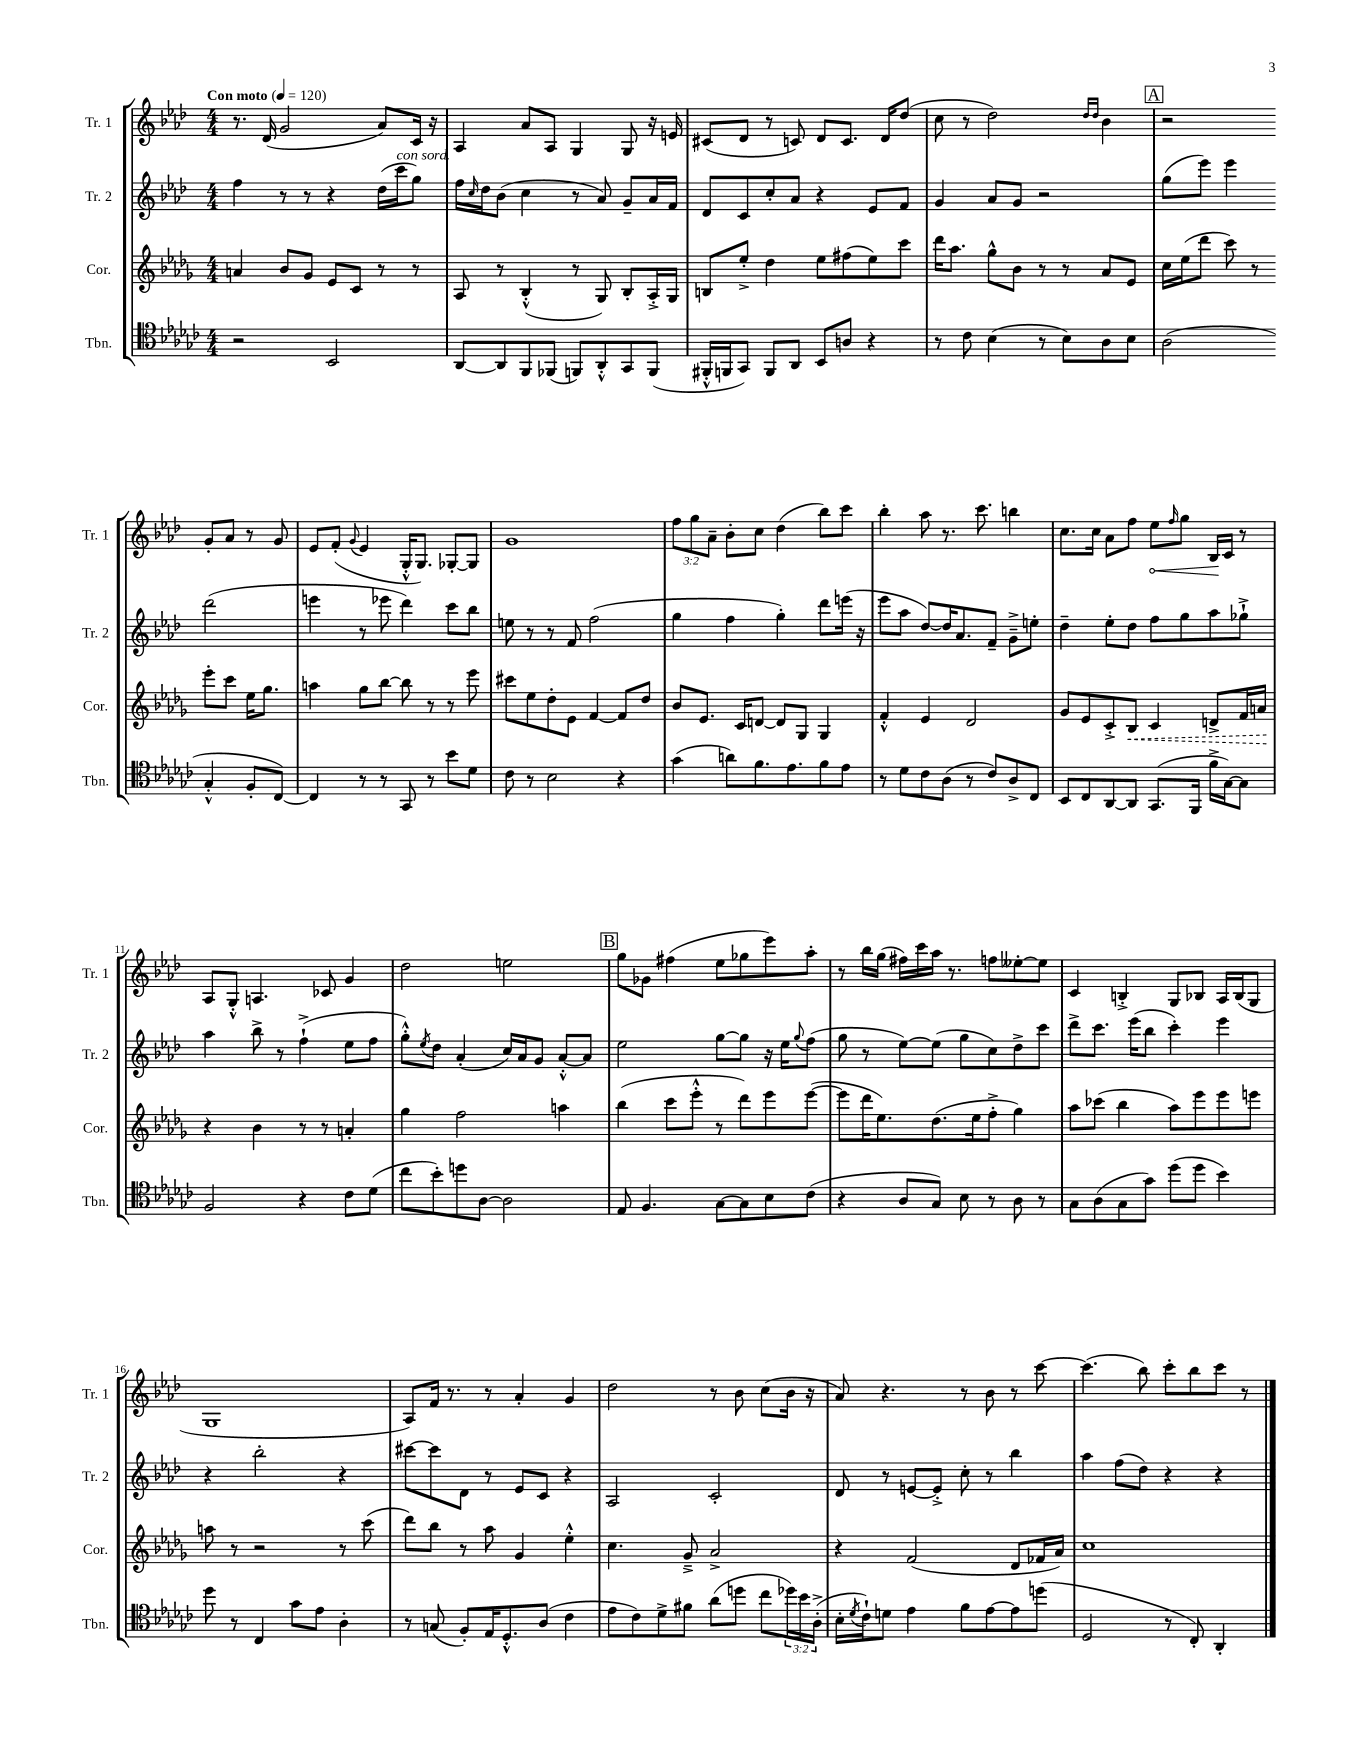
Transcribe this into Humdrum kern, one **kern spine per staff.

**kern	**kern	**kern	**kern
*staff4	*staff3	*staff2	*staff1
*clefC4	*clefG2	*clefG2	*clefG2
*k[b-e-a-d-g-c-]	*k[b-e-a-d-g-]	*k[b-e-a-d-]	*k[b-e-a-d-]
*M4/4	*M4/4	*M4/4	*M4/4
*MM120	*MM120	*MM120	*MM120
2r	4a/	4ff\	8.r
.	.	.	(16d-/
.	8b-/L	8r	2g/
.	8g-/J	8r	.
2BB-/	8e-/L	4r	.
.	8c/J	.	.
.	8r	(16dd-\LL	8a-/L)
.	.	16ccc\J	.
.	8r	8gg\J)	16c/Jk
.	.	.	16r
=	=	=	=
[8AA-/L	8A-/	16ff\LL	4A-/
.	.	16qqcc/	.
.	.	16dd-\J	.
8AA-/]	8r	(8b-\J	.
8FF/	(4B-'^^/	4cc\	8a-/L
(8FF-/J	.	.	8A-/J
8FF/L)	8r	8r	4G/
8AA-'^^/	8G-/)	8a-/)	.
8GG-/	8B-'/L	8g~/L	8G/
(8FF/J	16A-'^/L	16a-/L	16r
.	16G-/JJ	16f/JJ	16e/
=	=	=	=
16FF#'^^/LL	8B/L	8d-/L	(8c#/L
16FF/J	.	.	.
8GG-/J)	8ee-'^/J	8c/	8d-/J
8FF/L	4dd-\	8cc'/	8r
8AA-/J	.	8a-/J	8c/)
8BB-/L	8ee-\L	4r	8d-/L
8A/J	(8ff#\	.	8.c/J
4r	8ee-\)	8e-/L	.
.	.	.	16d-/LK
.	8ccc\J	8f/J	(8dd-/J
=	=	=	=
8r	16ddd-\LK	4g/	8cc\
.	8.aa-\J	.	.
8c-\	.	.	8r
(4B-\	8gg-^^\L	8a-/L	2dd-\)
.	8b-\J	8g/J	.
8r	8r	2r	.
8B-\L)	8r	.	.
.	.	.	16qqdd-/LL
.	.	.	16qqdd-/JJ
8A-\	8a-/L	.	4b-\
8B-\J	8e-/J	.	.
=	=	=	=
(2A-\	16cc\LL	(8gg\L	2r
.	(16ee-\J	.	.
.	8ddd-\J	8eee-\J)	.
.	8ccc\)	4eee-\	.
.	8r	.	.
4G-'^^/	8eee-'\L	(2ddd-\	8g'/L
.	8ccc\J	.	8a-/J
8F'/L	16ee-\LK	.	8r
.	8.gg-\J	.	.
[8C-/J)	.	.	8g/
=	=	=	=
4C-/]	4aa\	4eee\	8e-/L
.	.	.	(8f'/J
.	.	.	8qqg/
8r	8gg-\L	8r	4e-/
8r	[8bb-\J	8eee-\	.
8GG-/	8bb-\]	4ddd-\)	16G'^^/LK
.	.	.	8.G/J)
8r	8r	.	.
8b-\L	8r	8ccc\L	[8G-'/L
8d-\J	8eee-\	8bb-\J	8G-/]J
=	=	=	=
8c-\	8ccc#\L	8ee\	1g
8r	8ee-\	8r	.
2B-\	8dd-'\	8r	.
.	8e-\J	8f/	.
.	[4f/	(2ff\	.
4r	8f/]L	.	.
.	8dd-/J	.	.
=	=	=	=
(4g-\	8b-/L	4gg\	12ff\L
.	.	.	12gg\
.	8.e-/J	.	.
.	.	.	12a-~\J
8a\L)	.	4ff\	8b-'\L
.	16c/LK	.	.
8.f\	[8d/J	.	8cc\J
.	8d/]L	4gg'\)	(4dd-\
8.e-\	.	.	.
.	8G-/J	.	.
8f\	4G-/	8ddd-\L	8bb-\L)
8e-\J	.	(16eee\Jk	8ccc\J
.	.	16r	.
=	=	=	=
8r	4f'^^/	8eee-\L	4bb-'\
8d-\L	.	8aa-\J	.
8c-\	4e-/	[8dd-/L)	8aa-\
(8A-\J	.	16dd-/]K	8.r
.	.	8.a-/	.
8r	2d-/	.	.
.	.	.	8.ccc\
8c-/L)	.	8f~/J	.
8A-^/	.	8g~^\L	4bb\
8C-/J	.	8ee'\J	.
=	=	=	=
8BB-/L	8g-/L	4dd-~\	8.cc\L
8C-/	8e-/	.	.
.	.	.	16cc\Jk
[8AA-/	8c'^/	8ee-'\L	8a-\L
8AA-/]J	8B-/J	8dd-\J	8ff\J
(8.GG-/L	4c/	8ff\L	8ee-\L
.	.	.	16qqff/
.	.	8gg\	8gg\J
16FF/Jk	.	.	.
16f^\LL	8d^/L	8aa-\	16B-/LL
[16G-\J)	.	.	16c/JJ
8G-\]J	16f/L	8gg-`^\J	8r
.	16a/JJ	.	.
=	=	=	=
2F/	4r	4aa-\	8A-/L
.	.	.	8G'^^/J
.	4b-\	8bb-^\	4.A/
.	.	8r	.
4r	8r	(4ff`^\	.
.	8r	.	8c-/
8c-\L	4a'/	8ee-\L	4g/
(8d-\J	.	8ff\J	.
=	=	=	=
8cc-\L	4gg-\	8gg'^^\L)	2dd-\
.	.	8qee-/	.
8b-'\)	.	8dd-\J	.
8dd\	2ff\	(4a-'/	.
[8A-\J	.	.	.
2A-\]	.	16cc/LL)	2ee\
.	.	16a-/J	.
.	.	8g/J	.
.	4aa\	[8a-'^^/L	.
.	.	8a-/]J	.
=	=	=	=
8E-/	(4bb-\	2ee-\	8gg\L
4.F/	.	.	8g-\J
.	8ccc\L	.	(4ff#\
.	8eee-'^^\J	.	.
[8G-\L	8r	[8gg\L	8ee-\L
8G-\]	8ddd-\L)	8gg\]J	8gg-\
8B-\	8eee-\	16r	8eee-\)
.	.	16ee-\LK	.
.	.	8qqgg/	.
(8c-\J	([8eee-\J	(8ff\J	8aa-'\J
=	=	=	=
4r	8eee-\]L	8gg\	8r
.	16ddd-\K	8r	16bb-\LL
.	8.ee-\)	.	(16gg\JJ
8A-/L	.	[8ee-\L)	16ff#\LL)
.	.	.	16ccc\
8G-/J)	(8.dd-\	(8ee-\]J	16aa-\JJ
.	.	.	8.r
8B-\	.	8gg\L	.
.	16ee-\k	.	.
8r	8ff'^\J	8cc\)	8ff\L
8A-\	4gg-\)	8dd-^\	[8ee--'\
8r	.	8ccc\J	8ee--\]J
=	=	=	=
8G-\L	8aa-\L	8ddd-^\L	4c/
(8A-\	(8ccc-\J	8.ccc\J	.
8G-\	4bb-\	.	4B'^/
.	.	(16eee-\LK	.
8g-\J)	.	8bb-\J	.
(8dd-\L	8aa-\L)	4ccc'\)	8G/L
8dd-\J	8eee-\	.	8B-/J
4b-\)	8eee-\	4eee-\	16A-/LL
.	.	.	(16B-/J
.	8eee\J	.	8G/J
=	=	=	=
8dd-\	8aa\	4r	1G
8r	8r	.	.
4C-/	2r	2bb-'\	.
8g-\L	.	.	.
8e-\J	.	.	.
4A-'\	8r	4r	.
.	(8ccc\	.	.
=	=	=	=
8r	8ddd-\L)	[8ccc#\L	8A-/L)
(8G/	8bb-\J	8ccc#\]	16f/Jk
.	.	.	8.r
8F'/L)	8r	8d-\J	.
16E-/K	8aa-\	8r	8r
8.D-'^^/	.	.	.
.	4g-/	8e-/L	4a-'/
(8A-/J	.	8c/J	.
4c-\	4ee-'^^\	4r	4g/
=	=	=	=
8e-\L	4.cc\	2A-/	2dd-\
8c-\)	.	.	.
8d-^\	.	.	.
8f#\J	8g-~^/	.	.
(8a-\L	2a-^/	2c'/	8r
8dd\J	.	.	8b-\
8cc-\L	.	.	(8cc\L
24dd-\L)	.	.	16b-\Jk
24b-\	.	.	.
.	.	.	16r
(24A-'^\JJ	.	.	.
=	=	=	=
16B-'\LL	4r	8d-/	8a-/)
8qd-/	.	.	.
16c-`\J)	.	.	.
8d\J	.	8r	4.r
4e-\	(2f/	[8e/L	.
.	.	8e'^/]J	.
8f\L	.	8cc'\	8r
[8e-\	.	8r	8b-\
8e-\]	8d-/L	4bb-\	8r
(8dd\J	16f-/L	.	[8ccc\
.	16a-/JJ)	.	.
=	=	=	=
2D-/	1cc	4aa-\	(4.ccc\]
.	.	(8ff\L	.
.	.	8dd-\J)	8bb-\)
8r	.	4r	8ccc'\L
8C-'/)	.	.	8bb-\
4AA-'/	.	4r	8ccc\J
.	.	.	8r
==	==	==	==
*-	*-	*-	*-
